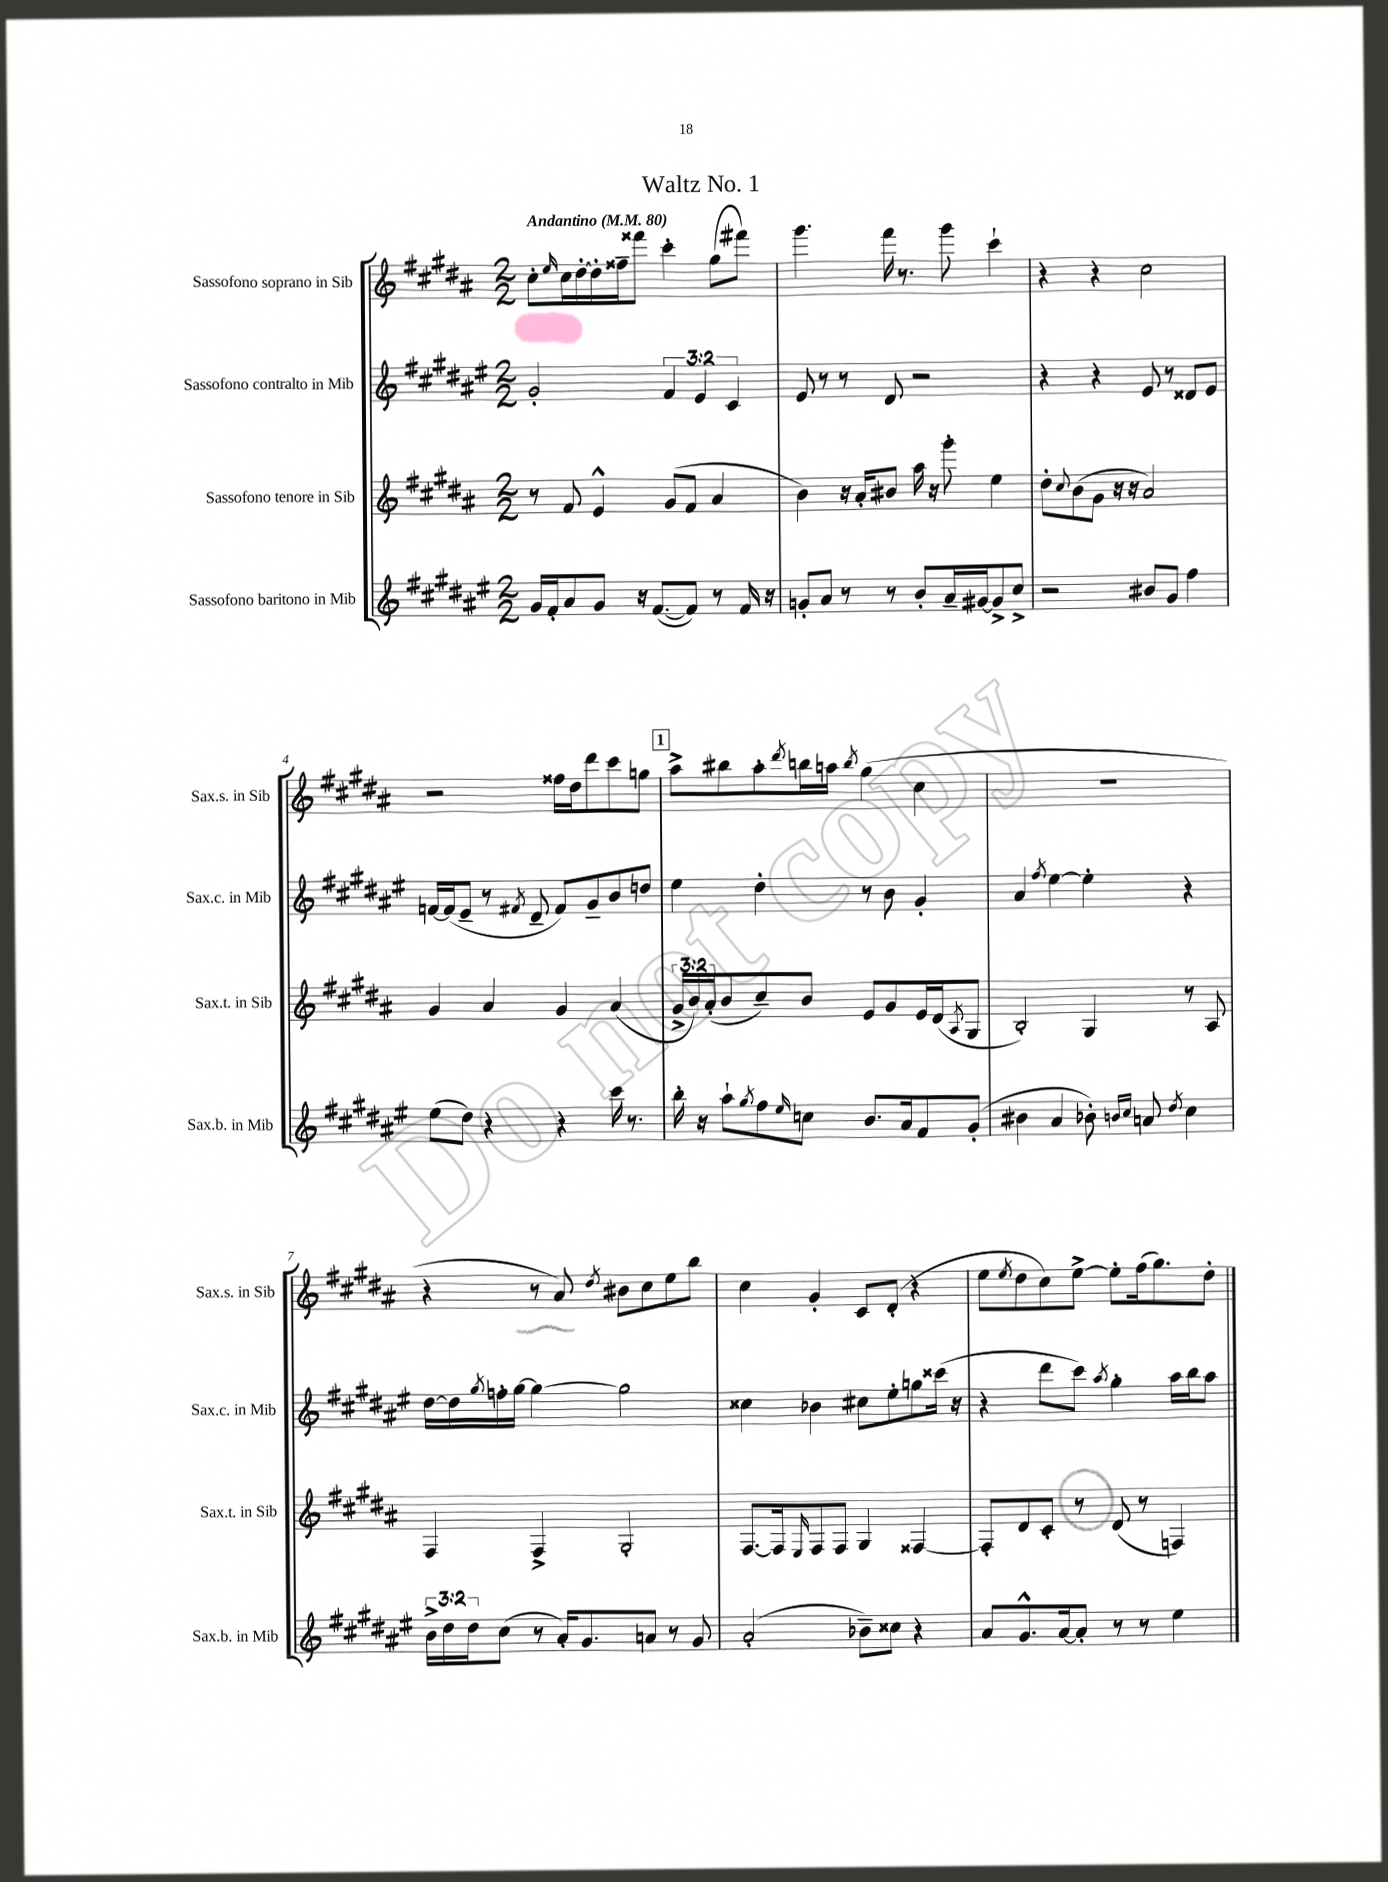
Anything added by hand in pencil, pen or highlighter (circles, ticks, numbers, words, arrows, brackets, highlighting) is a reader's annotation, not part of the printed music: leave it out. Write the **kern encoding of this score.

**kern	**kern	**kern	**kern
*part4	*part3	*part2	*part1
*staff4	*staff3	*staff2	*staff1
*I"Sassofono baritono in Mib	*I"Sassofono tenore in Sib	*I"Sassofono contralto in Mib	*I"Sassofono soprano in Sib
*I'Sax.b. in Mib	*I'Sax.t. in Sib	*I'Sax.c. in Mib	*I'Sax.s. in Sib
*clefG2	*clefG2	*clefG2	*clefG2
*k[f#c#g#d#a#e#]	*k[f#c#g#d#a#]	*k[f#c#g#d#a#e#]	*k[f#c#g#d#a#]
*M2/2	*M2/2	*M2/2	*M2/2
*MM80	*MM80	*MM80	*MM80
=1	=1	=1	=1
!	!	!	!LO:TX:a:B:t=Andantino
16g#/LL	8r	2g#'/	8cc#'\L
16f#'/J	.	.	.
.	.	.	16qqee/
8a#/	8f#/	.	16cc#\L
.	.	.	[16dd#'\
8g#/J	4e^^/	.	16dd#'\]
.	.	.	16ff##X~\J
16r	.	.	8fff##X\J
([8.f#/L	.	.	.
.	(8g#/L	6f#/	4ccc#'\
8f#/J])	8f#/J	.	.
.	.	6e#/	.
8r	4a#/	.	(8gg#\L
.	.	6c#/	.
16f#/	.	.	8fff#X\J)
16r	.	.	.
=2	=2	=2	=2
8gn'/L	4b\)	8e#/	4.ggg#\
8a#/J	.	8r	.
8r	16r	8r	.
.	16a#'/KL	.	.
8r	8b#X/J	8d#/	16fff#\
.	.	.	8.r
8b'/L	16aa#\	2r	.
.	16r	.	.
16a#~/L	8ggg#'\	.	8ggg#\
[16g#X/J	.	.	.
8g#^/]	4ee\	.	4ccc#`\
8cc#^/J	.	.	.
=3	=3	=3	=3
2r	8dd#'\L	4r	4r
.	8qqcc#/	.	.
.	(8b\	.	.
.	8g#\J	4r	4r
.	16r	.	.
.	16r	.	.
8b#X/L	2a#/)	8e#/	2cc#\
8g#/J	.	8r	.
4ff#\	.	8d##X/L	.
.	.	8e#/J	.
!!LO:LB:g=z
=4	=4	=4	=4
(8ee#\L	4g#/	[16fn/LL	2r
.	.	(16f/J]	.
8dd#\J)	.	8e#~/J	.
4r	4a#/	8r	.
.	.	8qf#X/	.
.	.	8d#~/	.
4r	4g#/	8f#/L)	16ff##X\LL
.	.	.	16dd#\J
.	.	8g#~/	8ddd#\
16ccc#\	(4a#/	8b/	8ccc#\
8.r	.	.	.
.	.	8ddn/J	8ggn\J
!!LO:REH:place=s1:t=1
=5	=5	=5	=5
16bb'\	24g#^/LL	4ee#\	8aa#^\L
.	24b/)	.	.
16r	.	.	.
.	(24a#'/J	.	.
8aa#`\L	8b/	.	8bb#X\
8qgg#/	.	.	.
8ff#\	8cc#~/)	4dd#'\	8aa#'\
16qqee#/	.	.	8qddd#/
8ccn\J	8b/J	.	16bbn\L
.	.	.	16aan\JJ
.	.	.	8qbb/
8.b/L	8e/L	8r	(4gg#\
.	8g#/	8b\	.
16a#/k	.	.	.
8f#/	16e/L	4g#'/	4cc#\
.	(16d#/J	.	.
.	8qA#/	.	.
(8g#'/J	8G#/J	.	.
=6	=6	=6	=6
4b#X\	2B'/)	4a#/	1r
.	.	8qff#/	.
4a#/	.	[4ee#\	.
8b-X'\)	4G#/	4ee#'\]	.
16qqbn/LL	.	.	.
16qqcc#/JJ	.	.	.
8an/	.	.	.
8qdd#/	.	.	.
4cc#\	8r	4r	.
.	8A#/	.	.
!!LO:LB:g=z
=7	=7	=7	=7
24b^\LL	4F#/	[16dd#\LL	4r
24dd#\	.	.	.
.	.	16dd#\]	.
24dd#\J	.	.	.
.	.	8qgg#/	.
(8cc#\J	.	16ffn'\	.
.	.	[16gg#\JJ	.
8r	4F#^/	4gg#\_	8r
16a#'/KL)	.	.	8a#/)
8.g#/	.	.	.
.	.	.	8qdd#/
.	2G#'/	2gg#\]	8b#X\L
8an/J	.	.	8cc#\
8r	.	.	8ee\
8g#/	.	.	8bb\J
=8	=8	=8	=8
(2a#'/	[8.F#/L	4cc##X\	4cc#\
.	16F#/k]	.	.
.	16qqE/	.	.
.	8F#/	4b-X\	4g#'/
.	8F#/J	.	.
8b-X~\L)	4G#/	8cc#X\L	8c#/L
8cc##X\J	.	8ee#'\	(8d#'/J
4r	[4F##X/	8ggn\	4r
.	.	(16ccc##X\Jk	.
.	.	16r	.
=9	=9	=9	=9
8a#/L	8F##'/L]	4r	8ee\L
.	.	.	8qee/
8.g#^^/	8d#/	.	8dd#\
.	8c#'/J	8ddd#\L	8cc#\)
[16a#/k	.	.	.
8a#'/J]	8r	8ccc#\J)	[8ee^\J
.	.	8qaa#/	.
8r	(8d#/	4gg#'\	8ee'\L]
8r	8r	.	(16ff#\k
.	.	.	8.gg#\)
4ee#\	4Fn/)	16aa#\LL	.
.	.	16bb\J	.
.	.	8aa#\J	8dd#'\J
==	==	==	==
*-	*-	*-	*-
